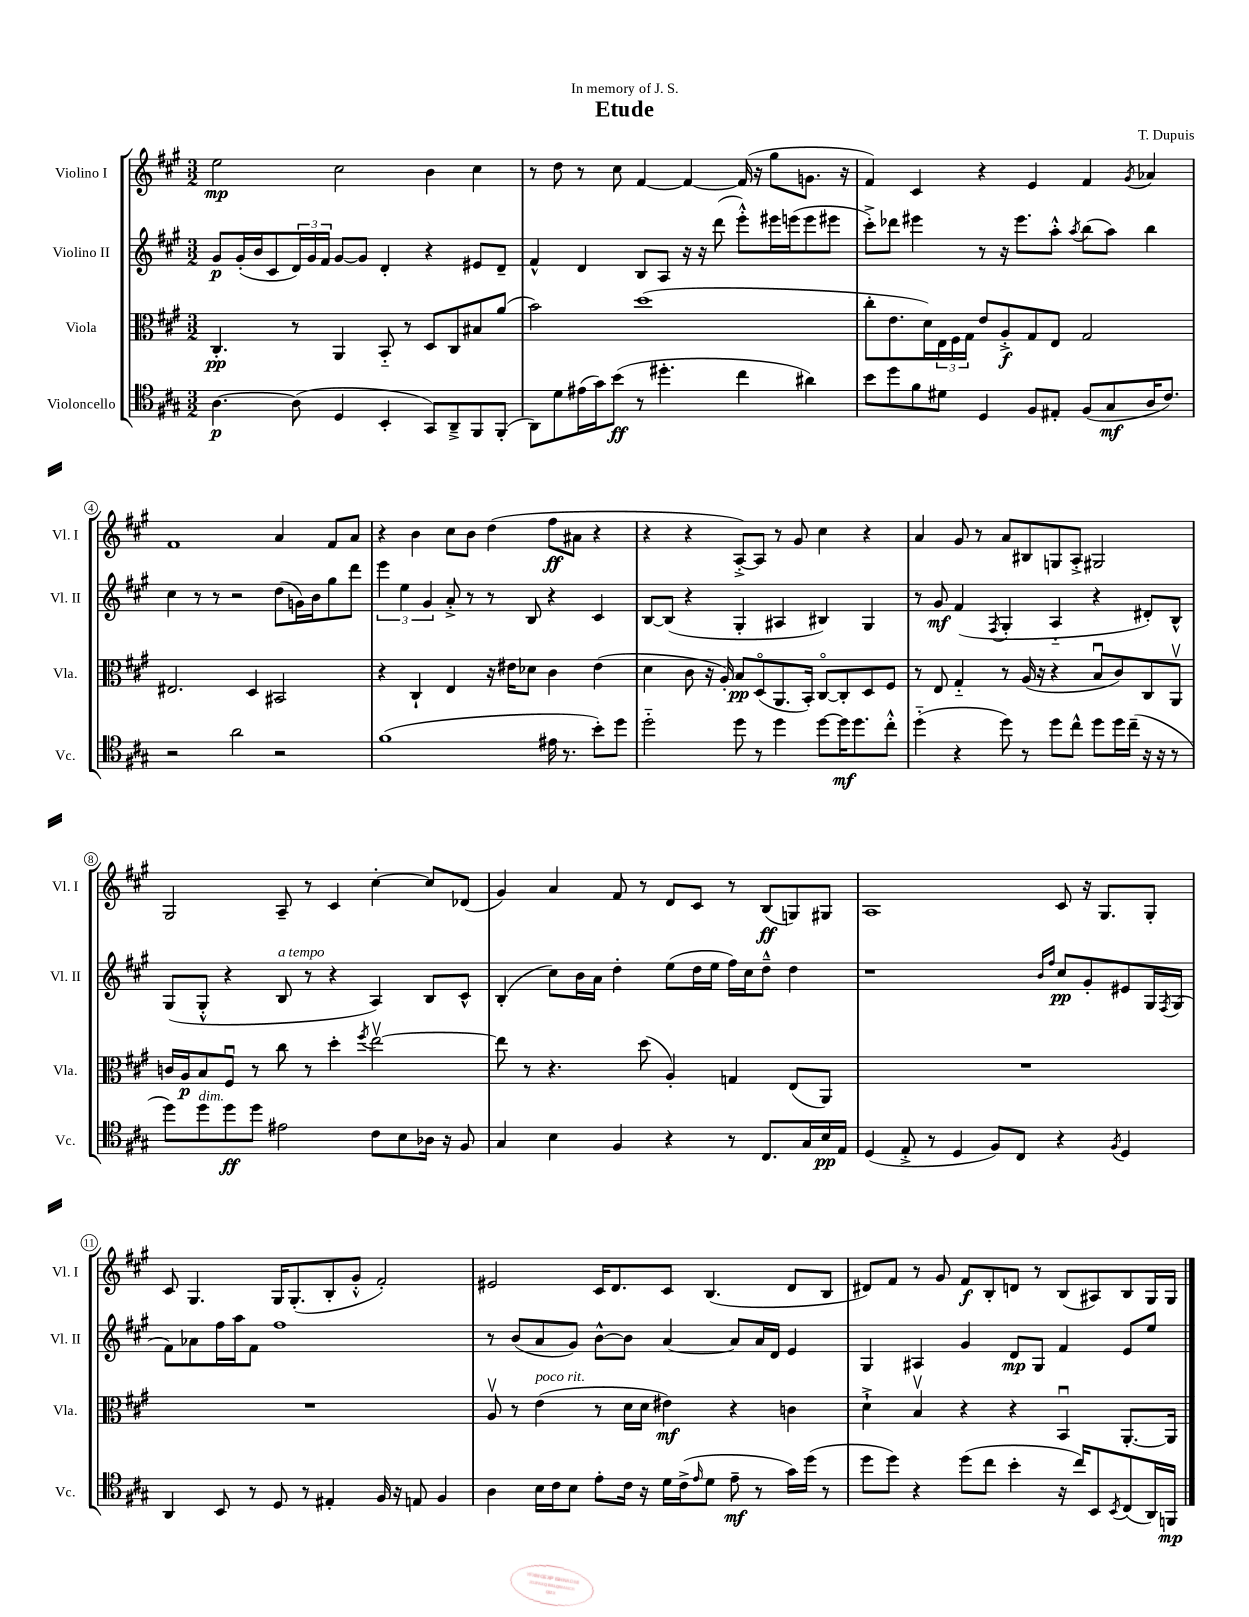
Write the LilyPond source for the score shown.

\header { title = "Etude" composer = "T. Dupuis" dedication = "In memory of J. S." }
<<
\new StaffGroup <<
\new Staff = "s0" \with { instrumentName = "Violino I" shortInstrumentName = "Vl. I" } {
    \clef treble \key a \major \numericTimeSignature \time 3/2
    e''2\mp cis''2 b'4 cis''4 |
    r8 d''8 r8 cis''8 fis'4~ fis'4~ fis'16( r16 gis''8 g'8. r16 |
    fis'4) cis'4 r4 e'4 fis'4 \acciaccatura { gis'8 } aes'4 |
    fis'1 a'4 fis'8 a'8 |
    r4 b'4 cis''8 b'8 d''4( fis''8\ff ais'8 r4 |
    r4 r4 a8~-.->) a8 r8 gis'8 cis''4 r4 |
    a'4 gis'8 r8 a'8 bis8 g8 a8-.-> gis2 |
    gis2 a8-- r8 cis'4 cis''4~-. cis''8 des'8( |
    gis'4) a'4 fis'8 r8 d'8 cis'8 r8 b8\ff( g8) gis8 |
    a1 cis'8 r16 gis8. gis8-. |
    cis'8 gis4. gis16 gis8.-.( b8-. gis'8-.-^ fis'2-.) |
    eis'2 cis'16 d'8. cis'8 b4.( d'8 b8 |
    dis'8) fis'8 r8 gis'8 fis'8\f b8-. d'8 r8 b8( ais8) b8 gis16 gis16 \bar "|." |
}
\new Staff = "s1" \with { instrumentName = "Violino II" shortInstrumentName = "Vl. II" } {
    \clef treble \key a \major \numericTimeSignature \time 3/2
    gis'8\p gis'16-.( b'16 cis'8 \tuplet 3/2 { d'16) gis'16 fis'16 } gis'8~ gis'8 d'4-. r4 eis'8 d'8-- |
    fis'4-^ d'4 b8 a8 r16 r16 d'''8( e'''8-.-^) eis'''16 e'''16( e'''8 eis'''8 |
    cis'''8-.->) des'''8 eis'''4 r8 r16 eis'''8. a''8-.-^ \acciaccatura { a''8 } b''8( a''8) b''4 |
    cis''4 r8 r8 r2 d''8( g'16) b'16 gis''8 d'''8 |
    \tuplet 3/2 { e'''4 e''4 gis'4 } a'8-.-> r8 r8 b8 r4 cis'4 |
    b8~ b8( r4 gis4-. ais4 bis4) gis4 |
    r8 gis'8\mf fis'4( \acciaccatura { fis8 } gis4-. a4-_ r4 dis'8-.) b8-^ |
    gis8( gis8-.-^ r4 b8^\markup { \italic "a tempo" } r8 r4 a4) b8 cis'8-^ |
    b4-.( cis''8) b'16 a'16 d''4-. e''8( d''16 e''16 fis''16) cis''16 d''8---^ d''4 |
    r1 \grace { b'16 fis''16 } cis''8\pp gis'8-. eis'8 gis16 \acciaccatura { fis8 } gis16( |
    fis'8) aes'8 fis''16 a''16 fis'8 fis''1 |
    r8 b'8( a'8 gis'8) b'8~-^ b'8 a'4~ a'8 a'16 d'16 e'4 |
    gis4 ais4 gis'4 d'8\mp gis8 fis'4 e'8 e''8 \bar "|." |
}
\new Staff = "s2" \with { instrumentName = "Viola" shortInstrumentName = "Vla." } {
    \clef alto \key a \major \numericTimeSignature \time 3/2
    cis4.-.\pp r8 a,4 b,8-_ r8 d8 cis8 bis8 a'8( |
    b'2) d''1( |
    cis''8-. e'8. d'16) \tuplet 3/2 { e16 fis16 gis16 } e'8 a8-.->\f gis8 e8 gis2 |
    eis2. d4 bis,2 |
    r4 cis4-! e4 r16 eis'16 des'8 cis'4 eis'4( |
    d'4 cis'8 r16 a16-.) b8\pp d8\flageolet( a,8. b,16-.) cis8~\flageolet cis8-. d8 fis8 |
    r8 e8 gis4-_ r8 a16( r16 r4 b8\downbow cis'8) cis8 a,8\upbow |
    c'16 a16\p b8 fis8\downbow r8 cis''8 r8 d''4-. \acciaccatura { fis''8 } e''2~\upbow |
    e''8 r8 r4. d''8( a4-.) g4 e8( a,8) |
    R1. |
    R1. |
    a8\upbow r8 e'4^\markup { \italic "poco rit." }( r8 d'16 d'16 eis'4\mf) r4 c'4 |
    d'4-!-> b4\upbow r4 r4 b,4\downbow a,8.~-. a,16 \bar "|." |
}
\new Staff = "s3" \with { instrumentName = "Violoncello" shortInstrumentName = "Vc." } {
    \clef tenor \key a \major \numericTimeSignature \time 3/2
    a4.~\p a8( d4 b,4-. gis,8) a,8---> fis,8 fis,8-.( |
    a,8) d'8 eis'16( gis'16) b'8\ff( r8 dis''4.-. cis''4 ais'4) |
    b'8 d''8 fis'8 dis'8 d4 fis8 eis8-. fis8( gis8\mf a16 cis'8.) |
    r2 a'2 r2 |
    fis'1( eis'16 r8. b'8-.) d''8 |
    d''2-_ d''8 r8 d''4 d''8~ d''16\mf d''8. cis''8-.-^ |
    d''4-_( r4 d''8) r8 d''8 cis''8-^ d''8 d''16 cis''16--( r16 r16 r8 |
    d''8) d''8^\markup { \italic "dim." } d''8\ff d''8 eis'2 cis'8 b8 aes16 r16 fis8 |
    gis4 b4 fis4 r4 r8 cis8. gis16 b16\pp e16 |
    d4( e8-.-> r8 d4 fis8) cis8 r4 \acciaccatura { fis8 } d4 |
    a,4 b,8 r8 d8 r8 eis4-. fis16 r16 e8 fis4 |
    a4 b16 cis'16 b8 e'8-. cis'16 r16 d'16 cis'16->( \grace { e'16 } d'8 e'8--\mf r8 gis'16) d''16( r8 |
    d''8 d''8) r4 d''8( cis''8 b'4-. r16 cis''16) b,8 \acciaccatura { b,8 } cis8( a,16) f,16\mp \bar "|." |
}
>>
>>
\layout { \context { \Score \override BarNumber.stencil = #(make-stencil-circler 0.1 0.3 ly:text-interface::print) } }
